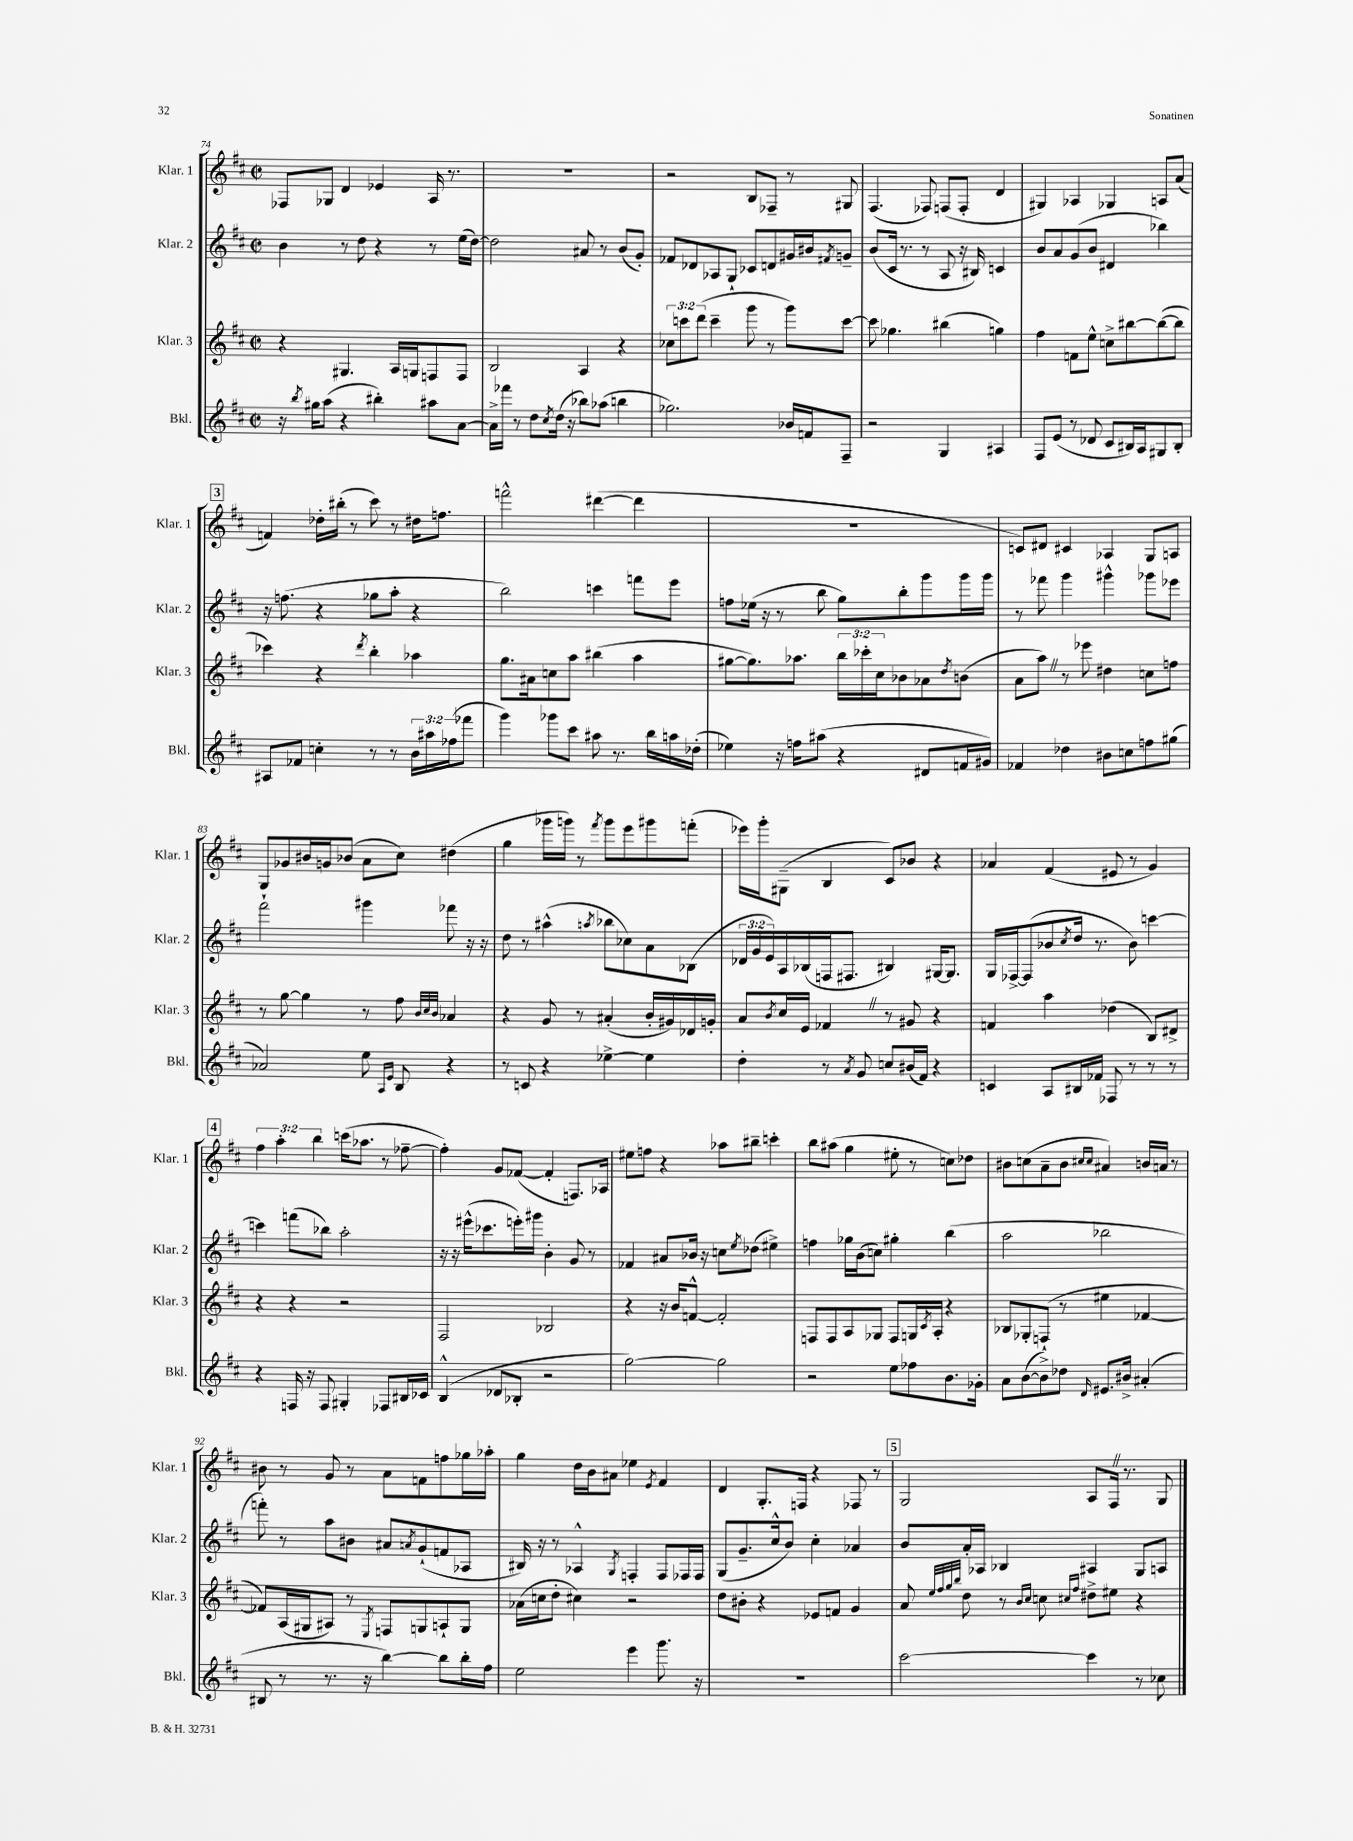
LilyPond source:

<<
\new StaffGroup <<
\new Staff = "s0" \with { instrumentName = "Klar. 1" shortInstrumentName = "Klar. 1" } {
    \clef treble \key d \major \defaultTimeSignature \time 2/2 \override Staff.TupletNumber.text = #tuplet-number::calc-fraction-text
    fes8 ges8 d'4 ees'4 a16 r8. |
    R1 |
    r2 b8 fes8-- r8 gis8 |
    fis4.( fes8) f8( f8-. d'4 |
    gis4) aes4 ges4 a8 a'8( |
    \mark \markup { \box "3" } f'4) des''16-. bis''16-.( r8 cis'''8) r8 dis''16 f''8. |
    f'''2-^ dis'''4~( dis'''4 |
    R1 |
    c'8) dis'8 cis'4 aes4 g8 a8 |
    g8 ges'8 bis'16 g'16 bes'8( a'8 cis''8) dis''4( |
    g''4 ges'''16 g'''16) r8 \acciaccatura { fis'''8 } g'''8 e'''8 gis'''8 f'''8-.( |
    ees'''16) g'''16-. gis8--( b4 cis'8) bes'8 r4 |
    aes'4 fis'4( eis'8 r8 g'4) |
    \mark \markup { \box "4" } \tuplet 3/2 { fis''4 a''4-. b''4 } c'''16( aes''8. r8 fes''8~-- |
    fes''4-.) g'8 fes'8~( fes'4-. f8.) aes16 |
    eis''8 f''8 r4 aes''8 bis''8-- c'''4-. |
    b''8 ais''8( g''4 eis''8-. r8 c''8) des''8 |
    bis'8 c''8( a'8-- bis'8 \grace { cis''16 cis''16 } ais'4) b'16 a'16 r8 |
    bis'8 r8 g'8 r8 a'8 f'8 f''8 ges''16 aes''16-. |
    g''4 d''16 b'16 ais'8 ees''4 \acciaccatura { e'8 } fis'4 |
    d'4 g8.-. f16 r4 fes8 r8 |
    \mark \markup { \box "5" } g2 a8 fis16 \once \override BreathingSign.text = \markup { \musicglyph "scripts.caesura.straight" } \breathe r8. g8 \bar "|." |
}
\new Staff = "s1" \with { instrumentName = "Klar. 2" shortInstrumentName = "Klar. 2" } {
    \clef treble \key d \major \defaultTimeSignature \time 2/2 \override Staff.TupletNumber.text = #tuplet-number::calc-fraction-text
    b'4 r8 d''8 r4 r8 e''16( d''16~) |
    d''2 ais'8 r8 b'8( g'8-.) |
    fes'8 des'8 aes8 g8-! ces'8 d'8 gis'16 bis'16 \acciaccatura { fis'8 } g'8-- |
    b'8( cis'16 r8. r8 a8 r16 bis16) c'4 |
    b'8 a'8 g'8( b'8 dis'4 bes''4) |
    \mark \markup { \box "3" } r16 f''8.( r4 ges''8 a''8-. r4 |
    b''2) c'''4 f'''8 e'''8 |
    f''8 ees''16( r16 r8 b''8 g''8) b''8-. g'''8 g'''16 g'''16 |
    r8 fes'''8 g'''4 gis'''4-^ ges'''8 ees'''8 |
    fis'''2-! gis'''4 fes'''8 r16 r16 |
    d''8 r8 ais''4-^( \acciaccatura { a''8 } bes''8 ces''8) a'8 bes8( |
    \tuplet 3/2 { des'16 g'16 e'16) } a16 bes16( f16 fis8. bis4) gis16~ gis8. |
    g16 fes16~-> fes8( bes'8 \acciaccatura { cis''8 } d''16 r8. bes'8) c'''4~ |
    \mark \markup { \box "4" } c'''4 f'''8( bes''8) a''2-. |
    r16 r16 eis'''16-^( ces'''8. e'''16-.) gis'''16 b'4-. g'8 r8 |
    fes'4 ais'8 bes'16 r16 c''8 \acciaccatura { e''8 } des''8( eis''4->) |
    f''4 ges''16 b'16( c''8) gis''4-. b''4( |
    a''2 bes''2 |
    f'''8-.) r8 a''8 bis'8 ais'8 \acciaccatura { a'8 } g'8-!( f'8 aes8 |
    bis16) r16 r8 aes4-^ \acciaccatura { g8 } f4-. f8 fes16 fes16 |
    g8( g'8.-- cis''16-^ b'8) cis''4-. aes'4 |
    \mark \markup { \box "5" } b'8 a'16-. aes16 bes4 ais4 g8 a8 \bar "|." |
}
\new Staff = "s2" \with { instrumentName = "Klar. 3" shortInstrumentName = "Klar. 3" } {
    \clef treble \key d \major \defaultTimeSignature \time 2/2 \override Staff.TupletNumber.text = #tuplet-number::calc-fraction-text
    r4 gis4. a16 g16 f8 f8 |
    b2 a4 r4 |
    \tuplet 3/2 { ces''8 c'''8 d'''8( } c'''4-- g'''8 r8 g'''8) c'''8~ |
    c'''8 ges''4. bis''4( g''4) |
    fis''4 f'8 e''8-^ c''8-> bis''8~ bis''8~( bis''8 |
    \mark \markup { \box "3" } ces'''4) r4 \acciaccatura { d'''8 } b''4-. aes''4 |
    g''8. ais'16 c''8 a''8 bis''4( a''4 |
    gis''8~ gis''8.) aes''8. \tuplet 3/2 { b''16 ces'''16-. cis''16 } bes'8 aes'8 \acciaccatura { d''8 } b'8( |
    a'8 a''8) \once \override BreathingSign.text = \markup { \musicglyph "scripts.caesura.straight" } \breathe r8 ees'''8 dis''4 c''8 f''8 |
    r8 g''8~ g''4 r8 fis''8 \grace { b'32 cis''32 b'32 } aes'4 |
    r4 g'8 r8 ais'4-.( b'16-. gis'16) des'16 g'16-. |
    a'8 \acciaccatura { b'8 } cis''16 e'16 fes'4 \once \override BreathingSign.text = \markup { \musicglyph "scripts.caesura.straight" } \breathe r8 gis'8 r4 |
    f'4 a''4 des''4( b8) dis'8-> |
    \mark \markup { \box "4" } r4 r4 r2 |
    fis2 bes2 |
    r4 r16 b'16 f'8~-^ f'2-. |
    f8 f8 a8 ges8 f8 g16 \acciaccatura { cis'8 } a16-. r4 |
    bes8 ges8-. f8-!( r8 eis''4 fes'4~ |
    fes'8) a16( gis16 ais8) r8 \acciaccatura { e8 } f8 g8 a8-! g8 |
    aes'16( c''16 d''8-. cis''4) r2 |
    d''8 bis'8-. r4 ees'8 f'8 g'4 |
    \mark \markup { \box "5" } a'8 \grace { e''32 fis''32 g''32 b''32 } d''8 r8 \grace { b'16 cis''16 } c''8 \grace { cis''16 fis''16 } dis''8-> eis''8 r4 \bar "|." |
}
\new Staff = "s3" \with { instrumentName = "Bkl." shortInstrumentName = "Bkl." } {
    \clef treble \key d \major \defaultTimeSignature \time 2/2 \override Staff.TupletNumber.text = #tuplet-number::calc-fraction-text
    r16 \acciaccatura { b''8 } gis''16 a''8( r4 bis''4-.) ais''8 a'8~ |
    a'16-> fes'''16 r8 d''8 \acciaccatura { cis''8 } d''16( r16 bes''8) aes''8( b''4 |
    ges''2.) bes'16 f'16 fis8-- |
    r2 g4 ais4 |
    fis8 e'8( r8 des'8 cis'8 bis16) a16 gis8 bis8-. |
    \mark \markup { \box "3" } ais8 fes'8 c''4-. r8 r8 \tuplet 3/2 { b'16 ais''16 fes''16( } fes'''8 |
    g'''4) ges'''8 cis'''8 ais''8 r8. b''16 a''16 des''16-.( |
    ees''4) r16 f''16 ais''8( r4 dis'8 f'16 gis'16) |
    fes'4 des''4 bis'8 c''8 f''8 gis''8( |
    aes'2) e''8 \grace { a16 e'16 } b8 r4 |
    r8 c'8 r4 ees''4~-> ees''4 |
    d''4-. r8 \acciaccatura { a'8 } g'8 c''8 bis'16( fis'16) r4 |
    c'4 a8 bis16 fes'16 fes8 r8 r8 r8 |
    \mark \markup { \box "4" } r4 f16 r16 f8 gis4-. fes8 bis16 ces'16 |
    b4-^( des'8 bes8-. r2 |
    g''2~) g''2 |
    r2 e''8 fes''8 b'8. ges'16-. |
    a'8 b'8~( b'8->) des''8 \grace { d'16 } eis'8. bis'16-> ais'4-.( |
    bis8 r8 r8. r16 b''4~) b''8 b''16-. fis''16 |
    e''2 e'''4 g'''8. r16 |
    R1 |
    \mark \markup { \box "5" } cis'''2~ cis'''4 r8 ces''8 \bar "|." |
}
>>
>>
\layout { \context { \Score currentBarNumber = #74 } }
